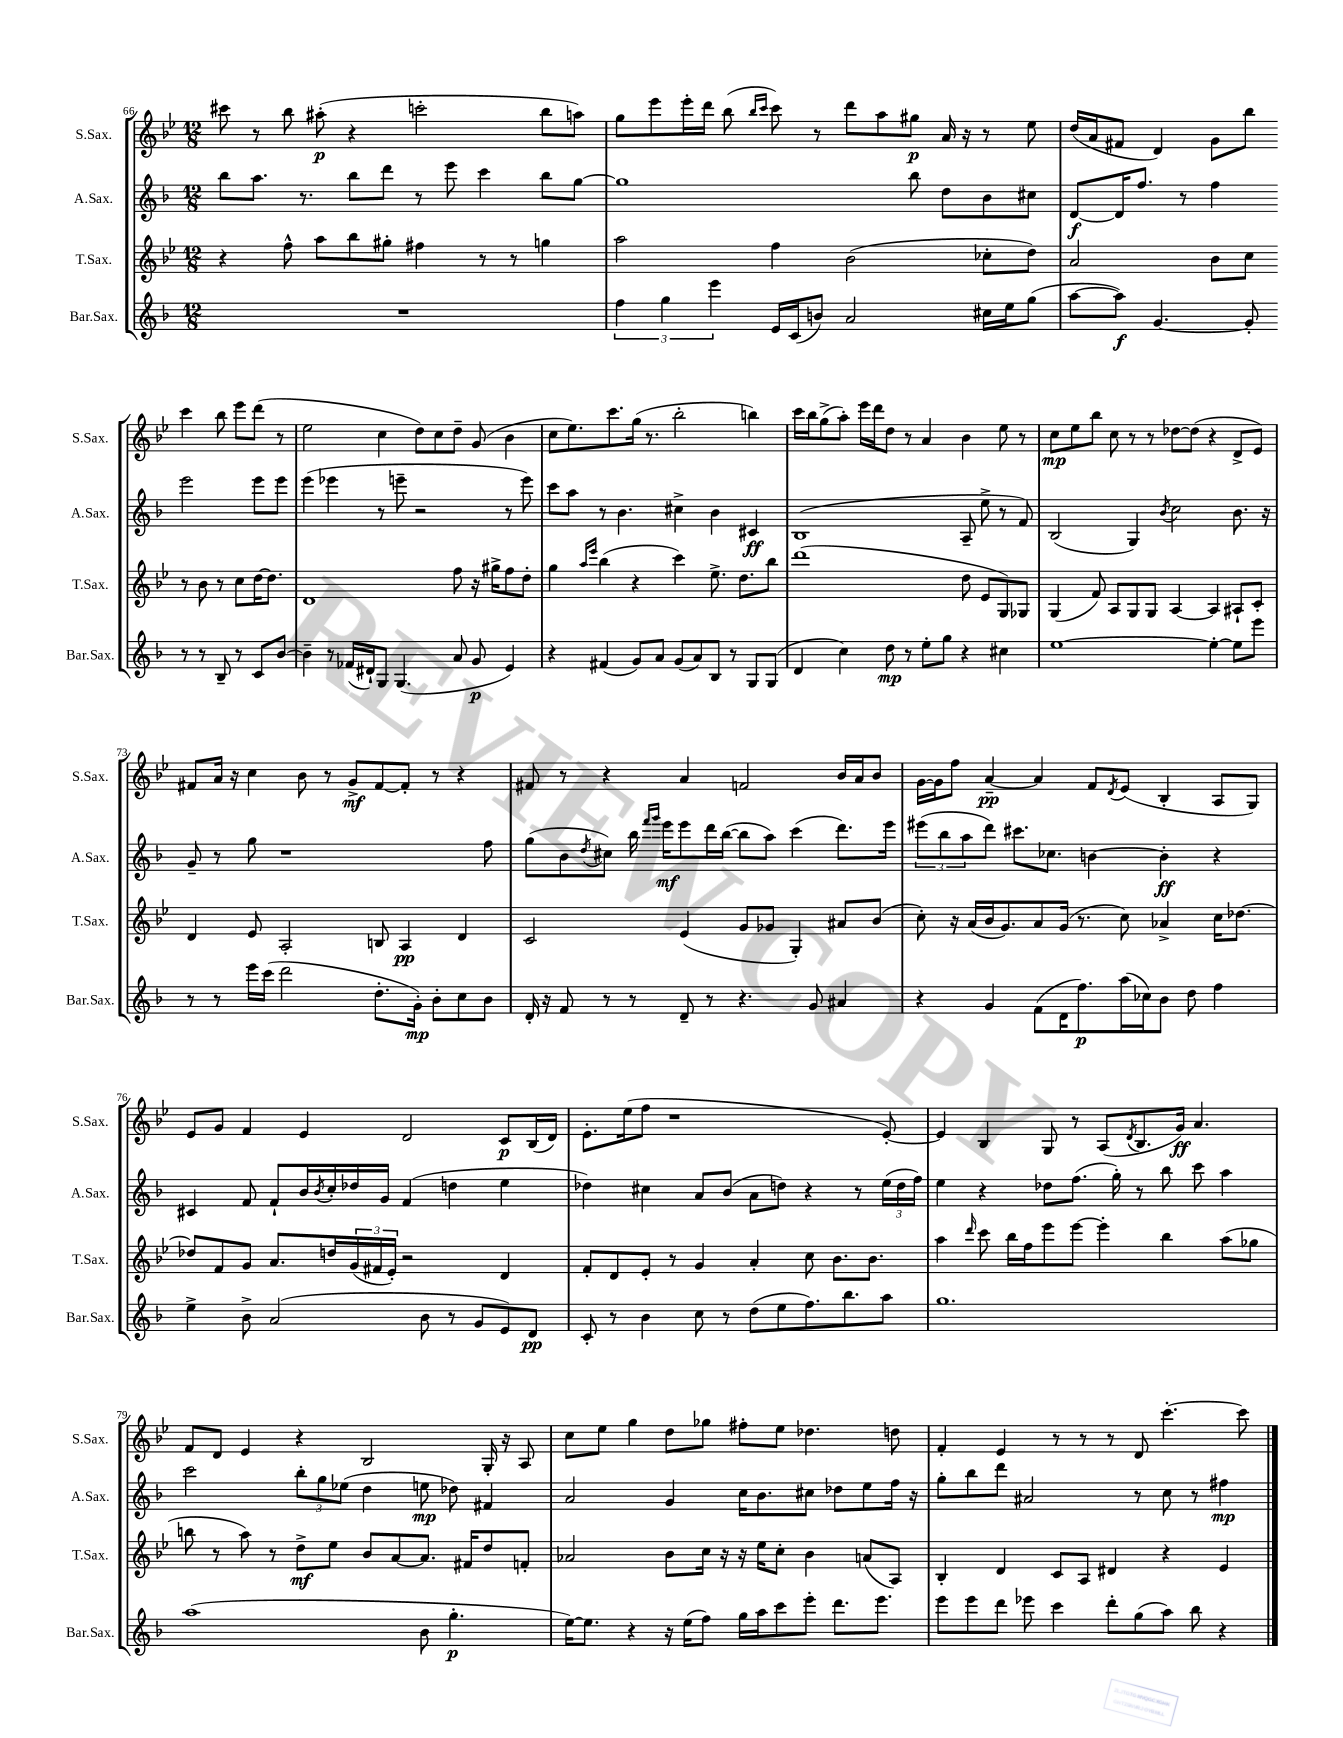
<<
\new StaffGroup <<
\new Staff = "s0" \with { instrumentName = "S.Sax." shortInstrumentName = "S.Sax." } {
    \clef treble \key bes \major \numericTimeSignature \time 12/8
    cis'''8 r8 bes''8 ais''8-.\p( r4 c'''2-. bes''8 a''8) |
    g''8 ees'''8 ees'''16-. d'''16 bes''8( \grace { bes''16 c'''16 } c'''8) r8 d'''8 a''8 gis''8\p a'16 r16 r8 ees''8 |
    d''16( a'16 fis'8 d'4) g'8 bes''8 c'''4 bes''8 ees'''8 d'''8( r8 |
    ees''2 c''4 d''8) c''8 d''8-- g'8( bes'4 |
    c''8 ees''8.) c'''8. g''16( r8. bes''2-. b''4) |
    c'''16 bes''16 g''8->( a''8-.) ees'''16 d'''16 d''8 r8 a'4 bes'4 ees''8 r8 |
    c''8\mp ees''8 bes''8 c''8 r8 r8 des''8~ des''8( r4 d'8-> ees'8) |
    fis'8 a'16 r16 c''4 bes'8 r8 g'8->\mf fis'8~ fis'8-. r8 r4 |
    fis'8 r8 r4 a'4 f'2 bes'16 a'16 bes'8 |
    g'16~ g'16 f''8 a'4~--\pp a'4 f'8 \acciaccatura { d'8 } ees'8( bes4-. a8 g8) |
    ees'8 g'8 f'4 ees'4 d'2 c'8\p bes16( d'16) |
    ees'8.-. ees''16( f''8 r1 ees'8~-.) |
    ees'4 bes4 g8 r8 a8( \acciaccatura { d'8 } bes8. g'16\ff) a'4. |
    f'8 d'8 ees'4 r4 bes2 g16-. r16 a8 |
    c''8 ees''8 g''4 d''8 ges''8 fis''8-. ees''8 des''4. d''8 |
    f'4-. ees'4 r8 r8 r8 d'8 c'''4.~-. c'''8 \bar "|." |
}
\new Staff = "s1" \with { instrumentName = "A.Sax." shortInstrumentName = "A.Sax." } {
    \clef treble \key f \major \numericTimeSignature \time 12/8
    bes''8 a''8. r8. bes''8 d'''8 r8 e'''8 c'''4 bes''8 g''8~ |
    g''1 bes''8 d''8 bes'8 cis''8 |
    d'8~\f d'16 f''8. r8 f''4 e'''2 e'''8 e'''8 |
    e'''4( ees'''4 r8 e'''8-- r2 r8 e'''8) |
    c'''8 a''8 r8 bes'4. cis''4-> bes'4 cis'4\ff |
    bes1( a8-- e''8-> r8 f'8) |
    bes2( g4) \acciaccatura { bes'8 } c''2 bes'8. r16 |
    g'8-- r8 g''8 r1 f''8 |
    g''8( bes'8 \acciaccatura { d''8 } cis''8) bes''16 \grace { f'''16 g'''16 } e'''16\mf e'''8 d'''16 bes''16~( bes''8 a''8) c'''4( d'''8.) e'''16 |
    \tuplet 3/2 { eis'''8( bes''8 a''8 } d'''8) cis'''8. ces''8. b'4~ b'4-.\ff r4 |
    cis'4 f'8 f'8-! bes'16 \acciaccatura { bes'8 } c''16-. des''16 g'16 f'4( d''4 e''4 |
    des''4) cis''4 a'8 bes'8( a'8 d''8) r4 r8 \tuplet 3/2 { e''16( d''16 f''16) } |
    e''4 r4 des''8 f''8.( g''16-.) r8 bes''8 c'''8 a''4 |
    c'''2 \tuplet 3/2 { bes''8-. g''8 ees''8( } d''4 e''8\mp des''8) fis'4 |
    a'2 g'4 c''16 bes'8. cis''8 des''8 e''8 f''16 r16 |
    g''8-. bes''8 d'''8 ais'2 r8 c''8 r8 fis''4\mp \bar "|." |
}
\new Staff = "s2" \with { instrumentName = "T.Sax." shortInstrumentName = "T.Sax." } {
    \clef treble \key bes \major \numericTimeSignature \time 12/8
    r4 f''8-^ a''8 bes''8 gis''8-. fis''4 r8 r8 g''4 |
    a''2 f''4 bes'2( ces''8-. d''8) |
    a'2 bes'8 c''8 r8 bes'8 r8 c''8 d''16~ d''8. |
    d'1 f''8 r16 gis''16-> f''8 d''8-. |
    g''4 \grace { a''16 ees'''16 } bes''4( r4 c'''4) ees''8.-> d''8. bes''8 |
    d'''1( d''8 ees'8 g8) ges8 |
    g4( f'8) a8 g8 g8 a4~ a4 ais8-! c'8-. |
    d'4 ees'8 a2-. b8 a4\pp d'4 |
    c'2 ees'4( g'8 ges'8 g4-.) ais'8 bes'8( |
    c''8-.) r16 a'16( bes'16 g'8.) a'8 g'16( r8. c''8) aes'4-> c''16 des''8.~ |
    des''8 f'8 g'8 a'8. d''16 \tuplet 3/2 { g'16( fis'16 ees'16-.) } r2 d'4 |
    f'8-. d'8 ees'8-. r8 g'4 a'4-. c''8 bes'8. bes'8. |
    a''4 \grace { d'''16 } c'''8 bes''16 f''16 ees'''8 ees'''8~ ees'''4-. bes''4 a''8( ges''8 |
    b''8 r8 a''8) r8 d''8->\mf ees''8 bes'8 a'8~ a'8. fis'16 d''8 f'8-. |
    aes'2 bes'8 c''16 r16 r16 ees''16 c''8-. bes'4 a'8( a8) |
    bes4-. d'4 c'8 a8 dis'4 r4 ees'4 \bar "|." |
}
\new Staff = "s3" \with { instrumentName = "Bar.Sax." shortInstrumentName = "Bar.Sax." } {
    \clef treble \key f \major \numericTimeSignature \time 12/8
    R1. |
    \tuplet 3/2 { f''4 g''4 e'''4 } e'16 c'16( b'8) a'2 cis''16 e''16 g''8( |
    a''8~ a''8\f) g'4.~ g'8-. r8 r8 bes8-- r8 c'8 bes'8~ |
    bes'4-- r8 fes'16( dis'16-!) g8 g4.( a'8 g'8\p e'4) |
    r4 fis'4( g'8) a'8 g'8( a'8) bes8 r8 g8 g8( |
    d'4 c''4) d''8\mp r8 e''8-. g''8 r4 cis''4 |
    e''1~ e''4~-. e''8 e'''8 |
    r8 r8 e'''16 c'''16( d'''2 d''8.-. g'16-.\mp) bes'8-. c''8 bes'8 |
    d'16-. r16 f'8 r8 r8 d'8-- r8 r4. g'8 ais'4 |
    r4 g'4 f'8( d'16 f''8.\p) a''16( ces''16) bes'8 d''8 f''4 |
    e''4-> bes'8-> a'2( bes'8 r8 g'8 e'8) d'8\pp |
    c'8-. r8 bes'4 c''8 r8 d''8( e''8 f''8.) bes''8. a''8 |
    g''1. |
    a''1( bes'8 g''4.-.\p |
    e''16~) e''8. r4 r16 e''16( f''8) g''16 a''16 c'''8 e'''8-. d'''8. e'''8. |
    e'''8 e'''8 d'''8 ees'''8 c'''4 d'''8-. g''8( a''8) bes''8 r4 \bar "|." |
}
>>
>>
\layout { \context { \Score currentBarNumber = #66 } }
